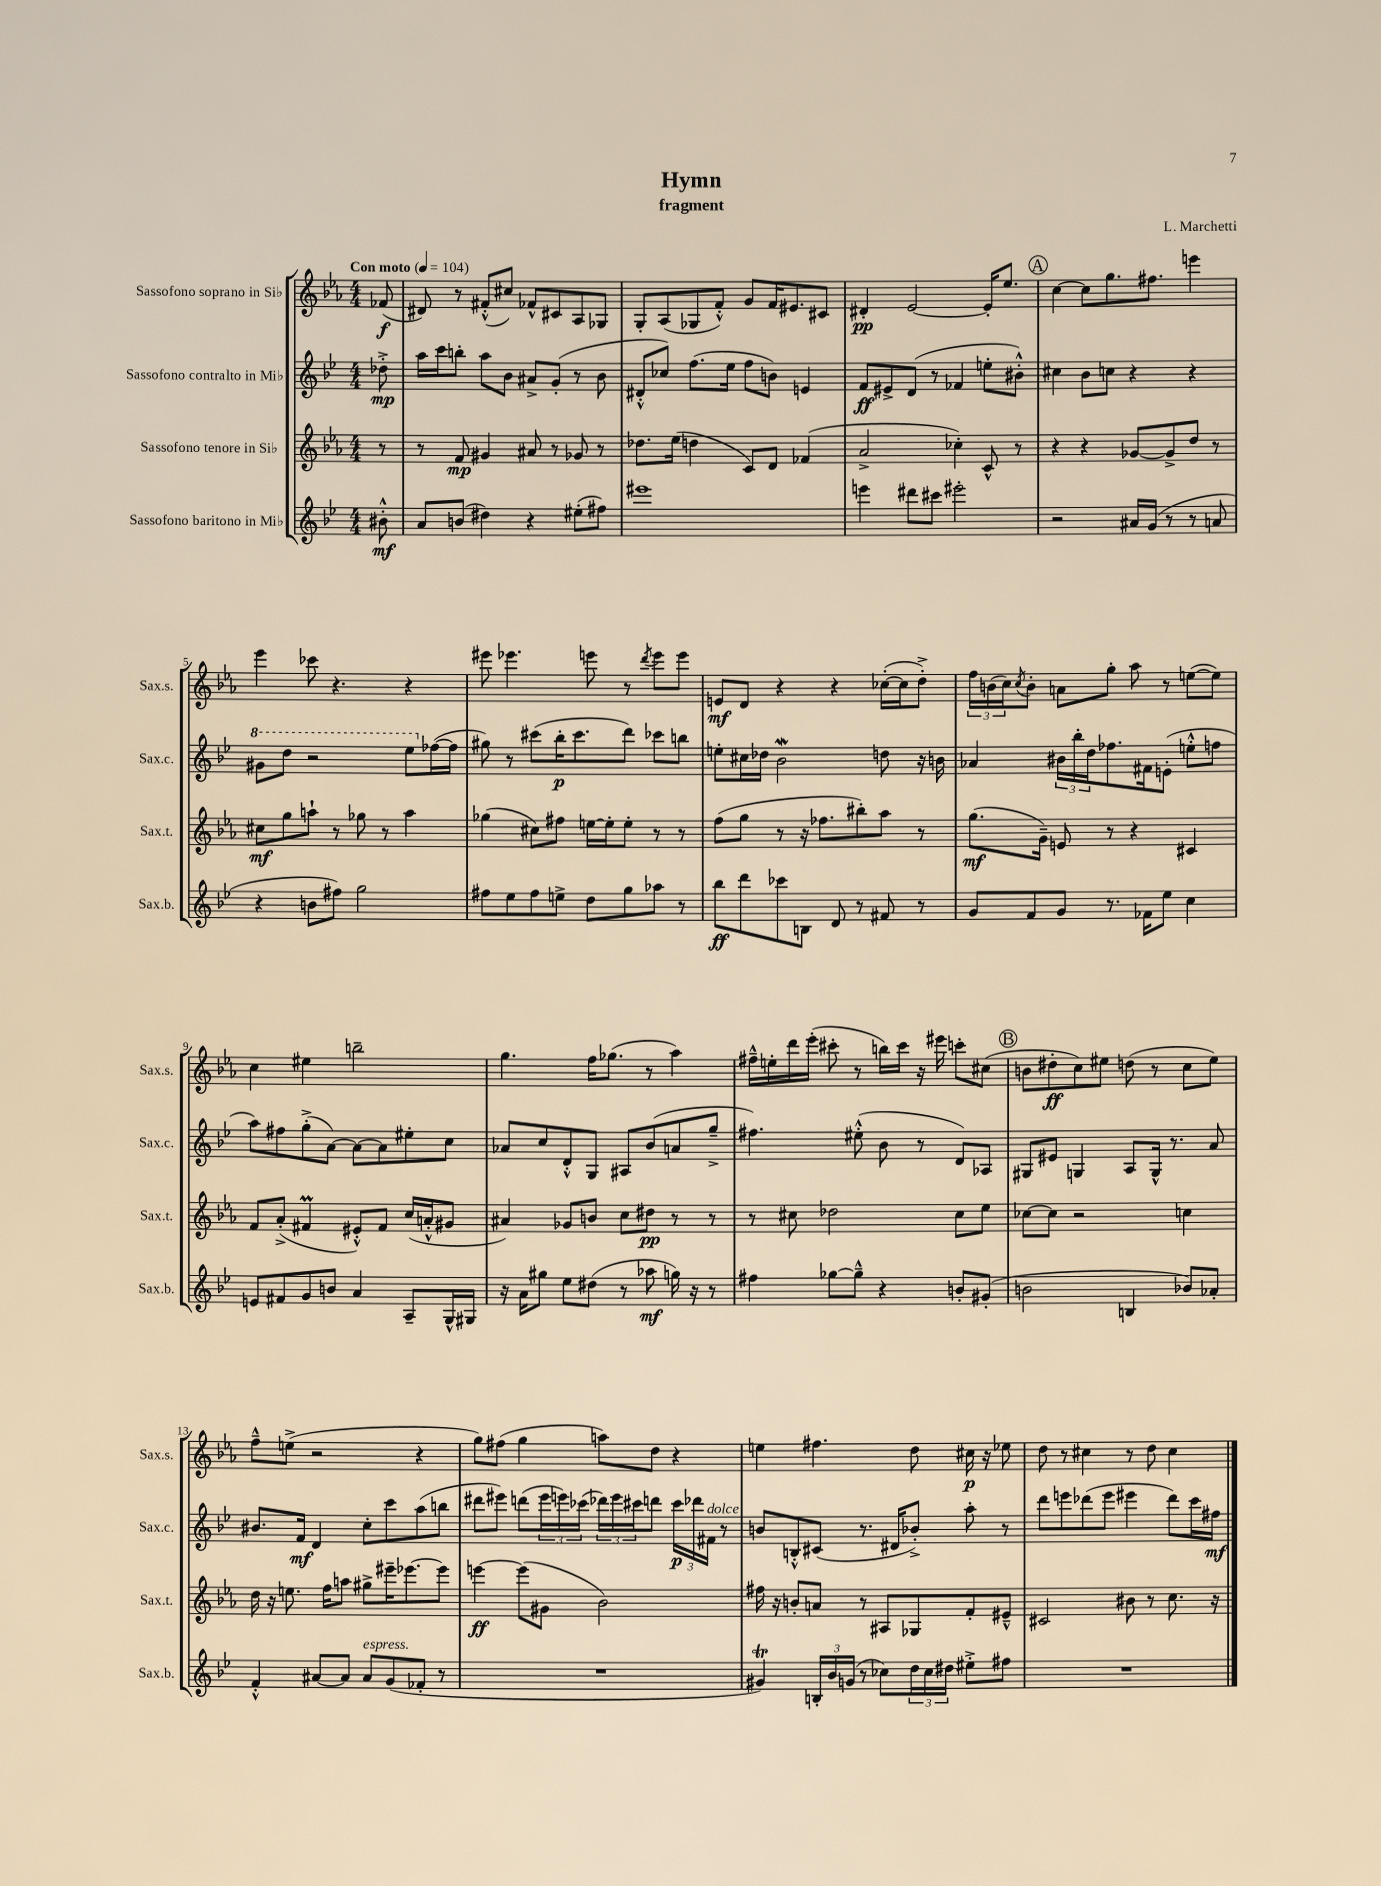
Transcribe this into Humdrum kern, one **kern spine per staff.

**kern	**kern	**kern	**kern
*staff4	*staff3	*staff2	*staff1
*clefG2	*clefG2	*clefG2	*clefG2
*k[b-e-]	*k[b-e-a-]	*k[b-e-]	*k[b-e-a-]
*M4/4	*M4/4	*M4/4	*M4/4
*MM104	*MM104	*MM104	*MM104
8b#'^^	8r	8dd-'^	(8f-
=	=	=	=
8a	8r	16aa	8d#)
.	.	16ccc	.
(8b	8f	8bb'	8r
4dd#)	4g#	8aa	(8f#'^^
.	.	8b-	8cc#)
4r	8a#	8a#^	8f-^^
.	8r	(8g'	8c#
(8ee#'	8g-	8r	8A-
8ff#)	8r	8b-	8G-
=	=	=	=
1eee#	8.dd-	8d#'^^	8G'
.	.	8cc-)	(8A-
.	(16ee-	.	.
.	4dd	(8.ff	8G-
.	.	.	8f'^^)
.	.	16ee-	.
.	8c)	8ff	8g
.	8d	8b)	16f
.	.	.	8.e#
.	(4f-	4e	.
.	.	.	8c#
=	=	=	=
4eee	2a-^	8f	4d#'
.	.	8e#^	.
8ddd#	.	(8d	[2e-
8ccc#	.	8r	.
2eee#'	4cc-')	4f-	.
.	8c^^	8ee'	16e-']
.	.	.	8.ee-
.	8r	8b#'^^)	.
=	=	=	=
2r	4r	4cc#	[4cc
.	4r	8b-	8cc]
.	.	8cc	8.gg
16a#	[8g-	4r	.
(16g	.	.	8.ff#
8r	8g-^]	.	.
8r	8dd	4r	4eee
8a	8r	.	.
=	=	=	=
4r	8cc#	8gg#	4eee-
.	8gg	8ddd	.
8b	8aa`	2r	8ccc-
8ff#)	8r	.	4.r
2gg	8gg-	.	.
.	8r	.	.
.	4aa	8eee-	4r
.	.	([16ff-	.
.	.	16ff-]	.
=	=	=	=
8ff#	(4gg-	8gg#)	8eee#
8ee-	.	8r	4.eee-
8ff#	8cc#)	(8ccc#	.
8ee^	8ff#	16bb-'	.
.	.	8.ccc#	.
8dd	[16ee	.	8eee
.	16ee']	.	.
8gg	8ee'	8ddd)	8r
.	.	.	8qddd
8aa-	8r	8ccc-	8eee
8r	8r	8bb	8eee
=	=	=	=
8bb-	(8ff	8ee'	8e
8ddd	8gg	16cc#	8d
.	.	16dd-	.
8ccc-	8r	2b-	4r
8B	16r	.	.
.	8.ff-	.	.
8d	.	.	4r
8r	8bb#')	.	.
8f#	8aa-	8dd	([16cc-'
.	.	.	16cc-]
8r	8r	16r	8dd'^)
.	.	16b	.
=	=	=	=
8g	(8.gg	4a-	24ff
.	.	.	(24b
.	.	.	24cc)
.	.	.	8qcc
8f	.	.	8b'
.	16g~)	.	.
8g	8e	24b#	8a
.	.	24bb-'	.
.	.	24dd	.
8.r	8r	8.ff-	8gg'
.	4r	.	8aa-
16f-	.	16f#	.
8ee-	.	(8e'	8r
4cc	4c#	8ee'^^	([8ee
.	.	8ff	8ee])
=	=	=	=
8e	8f	8aa)	4cc
8f#	(8a-'^	8ff#	.
8g	4f#	(8gg'^	4ee#
8b	.	[8a)	.
4a	8e#'^^)	8a_	2bb~
.	8f#	8a]	.
8A~	(16cc	8ee#'	.
.	16a'^^	.	.
16G^^	8g#	8cc	.
16G#	.	.	.
=	=	=	=
16r	4a#)	8a-	4.gg
16a	.	.	.
8gg#	.	8cc	.
8ee-	8g-	8d'^^	.
(8dd#	8b	8G	16ff
.	.	.	(8.gg-
8r	8cc	8A#	.
8aa-	8dd#	(8b-	8r
16gg)	8r	8a	4aa-)
16r	.	.	.
8r	8r	8gg~^	.
=	=	=	=
4ff#	8r	4.ff#)	16ff#~^^
.	.	.	16ee'
.	8cc#	.	16ddd
.	.	.	(16eee-'
[8gg-	2dd-	.	8ccc#'
8gg-~^^]	.	(8ee#'^^	8r
4r	.	8b-	16bb)
.	.	.	16ccc#
.	.	8r	16r
.	.	.	16eee#
8b'	8cc#	8d)	8ccc'
(8g#'	8ee-	8A-	(8cc#
=	=	=	=
2b	[8cc-	8G#	8b
.	8cc-]	8e#	8dd#'
.	2r	4G	8cc)
.	.	.	8ee#
4B	.	8A	(8dd
.	.	16G^^	8r
.	.	8.r	.
8b-)	4cc	.	8cc
8a-'	.	8a	8ee#)
=	=	=	=
4f'^^	16dd	8.b#	8ff~^^
.	16r	.	.
.	8.ee	.	(8ee^
.	.	16f	.
[8a#	.	4d	2r
.	16ff	.	.
8a#]	8aa	.	.
8a#	8gg#^	8cc'	.
(8g	16eee#~	8ccc	.
.	[8.eee-	.	.
8f-'	.	(8aa	4r
8r	8eee-]	8bb	.
=	=	=	=
1r	[4eee	8ddd#	8gg)
.	.	8eee#)	(8ff#
.	(8eee]	(8ddd	4gg
.	8g#	24eee#	.
.	.	24eee)	.
.	.	(24ccc-	.
.	2b-)	24ddd-)	8aa)
.	.	24eee	.
.	.	24ccc#	.
.	.	8ddd	8dd
.	.	24ccc#	4r
.	.	24ddd-	.
.	.	24f#	.
.	.	8r	.
=	=	=	=
4g#)	16ff#	8b	4ee
.	16r	.	.
.	8b'	8B'^^	.
24B'	8a	(8c#	4.ff#
24b-	.	.	.
(24g	.	.	.
8r	8r	8.r	.
8cc-)	8A#	.	.
.	.	16d#	.
24dd	8G-	8b-'^)	8dd
24cc-	.	.	.
24dd#	.	.	.
8ee#'^	8f'	8aa'	16cc#
.	.	.	16r
8ff#	8e#~^^	8r	8ee-
=	=	=	=
1r	2c#	8ddd	8dd
.	.	8eee	8r
.	.	(8ddd-	4cc#
.	.	8eee	.
.	8b#	4eee#	8r
.	8r	.	8dd
.	8.cc	8ddd-)	4cc#
.	.	16ccc	.
.	16r	16ff#	.
==	==	==	==
*-	*-	*-	*-
